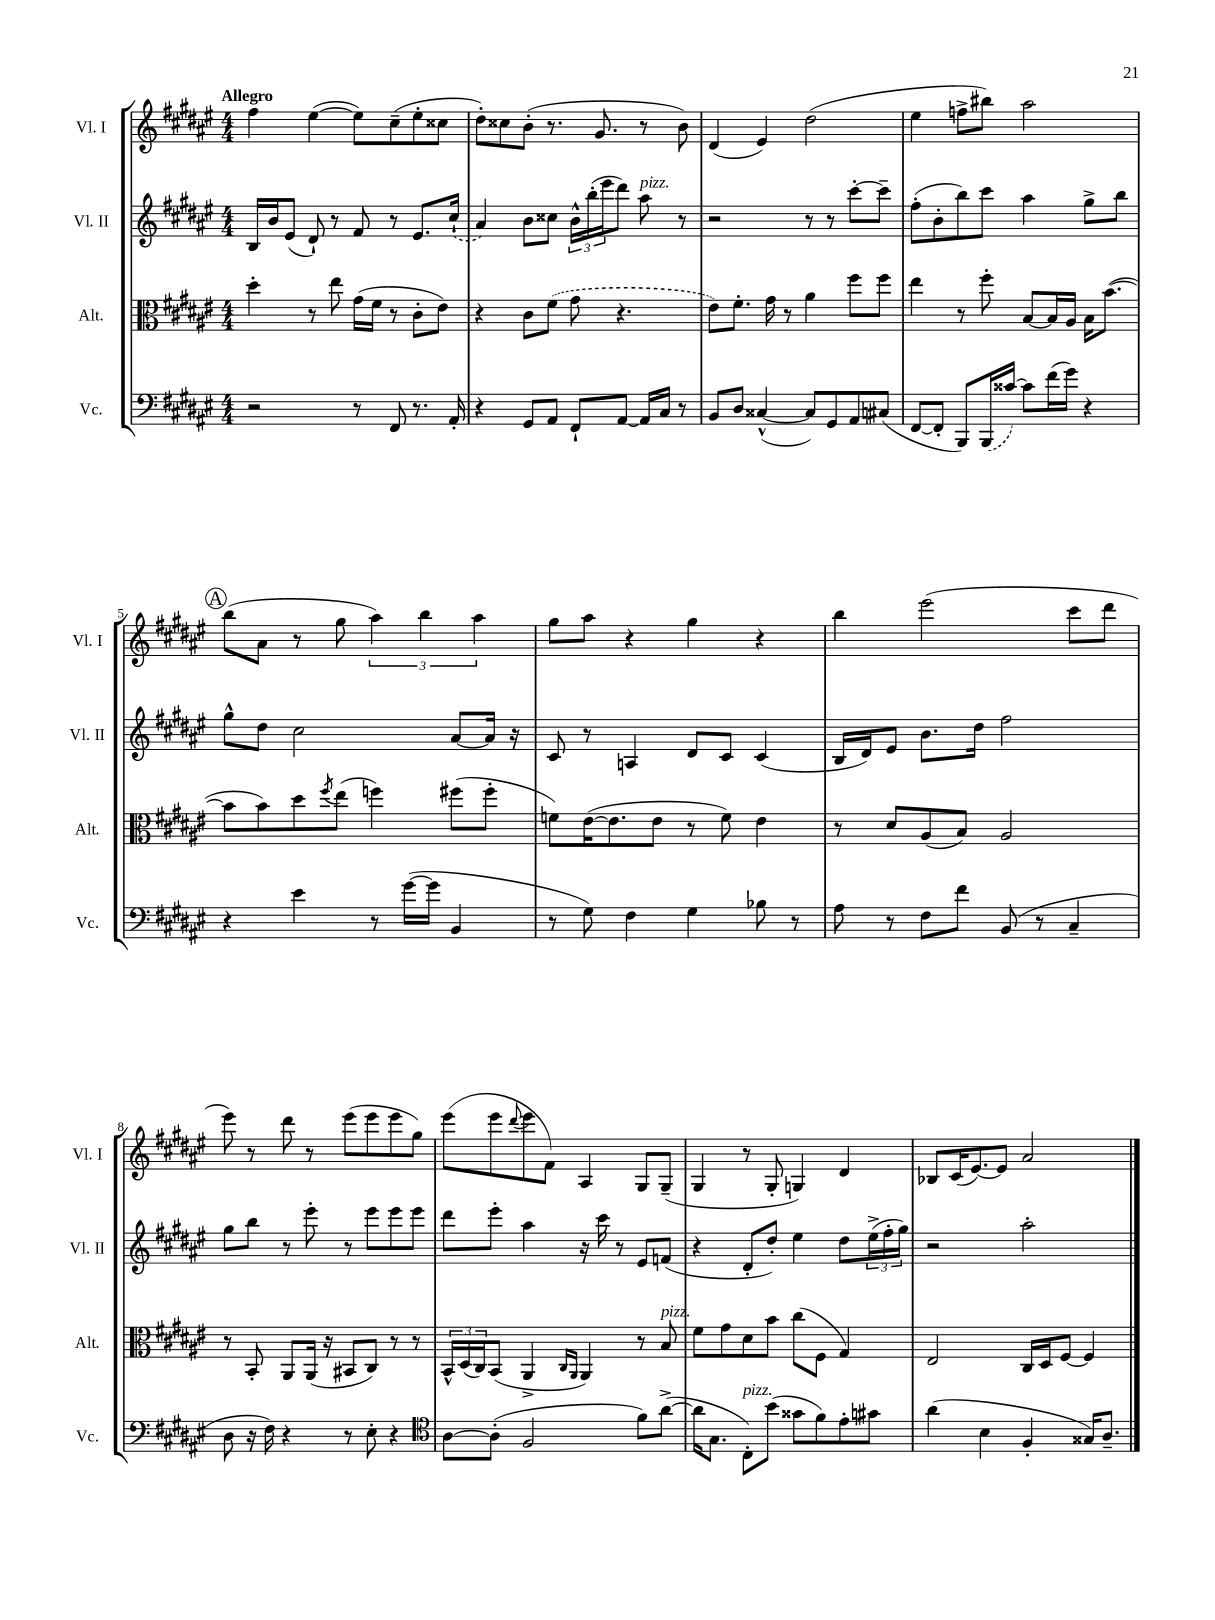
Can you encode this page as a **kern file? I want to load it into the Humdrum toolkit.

**kern	**kern	**kern	**kern
*staff4	*staff3	*staff2	*staff1
*clefF4	*clefC3	*clefG2	*clefG2
*k[f#c#g#d#a#e#]	*k[f#c#g#d#a#e#]	*k[f#c#g#d#a#e#]	*k[f#c#g#d#a#e#]
*M4/4	*M4/4	*M4/4	*M4/4
2r	4dd#'\	16B/LL	4ff#\
.	.	16b/J	.
.	.	(8e#/J	.
.	8r	8d#`/)	([4ee#\
.	8ee#\	8r	.
8r	(16g#\LL	8f#/	8ee#\]L)
.	16f#\JJ	.	.
8FF#/	8r	8r	(8cc#~\
8.r	8c#'\L	8.e#/L	8ee#'\
.	8e#\J)	.	8cc##\J
16AA#'/	.	(16cc#`/Jk	.
=	=	=	=
4r	4r	4a#/)	8dd#'\L)
.	.	.	8cc##\
8GG#/L	8c#\L	8b\L	(8b'\J
8AA#/J	(8f#\J	8cc##\J	8.r
8FF#`/L	8g#\	24b^^\LL	.
.	.	(24bb'\	.
.	.	.	8.g#/
.	.	24eee#\J	.
[8AA#/J	4.r	8ddd#\J)	.
16AA#/]LL	.	8aa#\	8r
16C#/JJ	.	.	.
8r	.	8r	8b\)
=	=	=	=
8BB/L	8e#\L)	2r	(4d#/
8D#/J	8.f#'\J	.	.
([4C##^^/	.	.	4e#/)
.	16g#\	.	.
.	8r	.	.
8C##/]L)	4a#\	8r	(2dd#\
8GG#/	.	8r	.
8AA#/	8ff#\L	[8ccc#'\L	.
(8C#/J	8ff#\J	8ccc#~\]J	.
=	=	=	=
[8FF#/L	4ee#\	(8ff#'\L	4ee#\
8FF#'/]J	.	8b'\	.
8BBB/L)	8r	8bb\)	8ff^\L
(16BBB/L	8ff#'\	8ccc#\J	8bb#\J)
[16c##/JJ)	.	.	.
8c##\]L	[8B/L	4aa#\	2aa#\
(16f#\L	16B/]L	.	.
16g#\JJ)	16A#/JJ	.	.
4r	16B\LK	8gg#^\L	.
.	([8.b\J	.	.
.	.	8bb\J	.
=	=	=	=
4r	8b\]L	8gg#^^\L	(8bb\L
.	8b\)	8dd#\J	8a#\J
4e#\	8dd#\	2cc#\	8r
.	8qff#/	.	.
.	(8ee#\J	.	8gg#\
8r	4ff\)	.	6aa#\)
([16g#\LL	.	.	.
.	.	.	6bb\
16g#\]JJ	.	.	.
4BB/	(8ff#\L	[8a#/L	.
.	.	.	6aa#\
.	8ff#'\J	16a#/]Jk	.
.	.	16r	.
=	=	=	=
8r	8f\L)	8c#/	8gg#\L
8G#\)	([16e#\K	8r	8aa#\J
.	8.e#\]	.	.
4F#\	.	4A/	4r
.	8e#\J	.	.
4G#\	8r	8d#/L	4gg#\
.	8f\)	8c#/J	.
8B-\	4e#\	(4c#/	4r
8r	.	.	.
=	=	=	=
8A#\	8r	16B/LL	4bb\
.	.	16d#/J)	.
8r	8d#/L	8e#/J	.
8F#\L	(8A#/	8.b\L	(2eee#\
8f#\J	8B/J)	.	.
.	.	16dd#\Jk	.
(8BB/	2A#/	2ff#\	.
8r	.	.	.
4C#~/	.	.	8ccc#\L
.	.	.	8ddd#\J
=	=	=	=
8D#\	8r	8gg#\L	8eee#\)
16r	8BB'/	8bb\J	8r
16F#\)	.	.	.
4r	8AA#/L	8r	8ddd#\
.	(16AA#/Jk	8eee#'\	8r
.	16r	.	.
8r	8BB#/L	8r	(8eee#\L
8E#'\	8C#/J)	8eee#\L	8eee#\
4r	8r	8eee#\	8eee#\
.	8r	8eee#\J	8gg#\J)
=	=	=	=
*clefC4	*	*	*
[8A#\L	24BB^^/LL	8ddd#\L	(8eee#\L
.	(24D#/	.	.
.	24C#/J)	.	.
(8A#'\]J	(8BB/J	8eee#'\J	8eee#\
.	.	.	8qqddd#/
2F#/	4AA#^/	4aa#\	8eee#\
.	.	.	8f#\J)
.	16qqC#/LL	.	.
.	16qqAA#/JJ	.	.
.	4AA#/)	16r	4A#/
.	.	16ccc#\	.
.	.	8r	.
8f#\L)	8r	8e#/L	8G#/L
([8a#^\J	8B/	(8f/J	(8G#~/J
=	=	=	=
16a#\]LK	8f#\L	4r	4G#/
8.G#\J	.	.	.
.	8g#\	.	.
8C#'\L)	8d#\	8d#'/L	8r
(8b\J	8b\J	8dd#'/J)	8G#'/
8g##\L	(8cc#\L	4ee#\	4G/)
8f#\)	8F#\J	.	.
8e#'\	4G#/)	8dd#\L	4d#/
8g#\J	.	(24ee#^\L	.
.	.	24ff#'\	.
.	.	24gg#\JJ)	.
=	=	=	=
(4a#\	2E#/	2r	8B-/L
.	.	.	(16c#/K
.	.	.	[8.e#/)
4B\	.	.	.
.	.	.	8e#/]J
4F#'/	16C#/LL	2aa#'\	2a#/
.	16D#/J	.	.
.	[8F#/J	.	.
16G##/LK)	4F#/]	.	.
8.A#~/J	.	.	.
==	==	==	==
*-	*-	*-	*-
